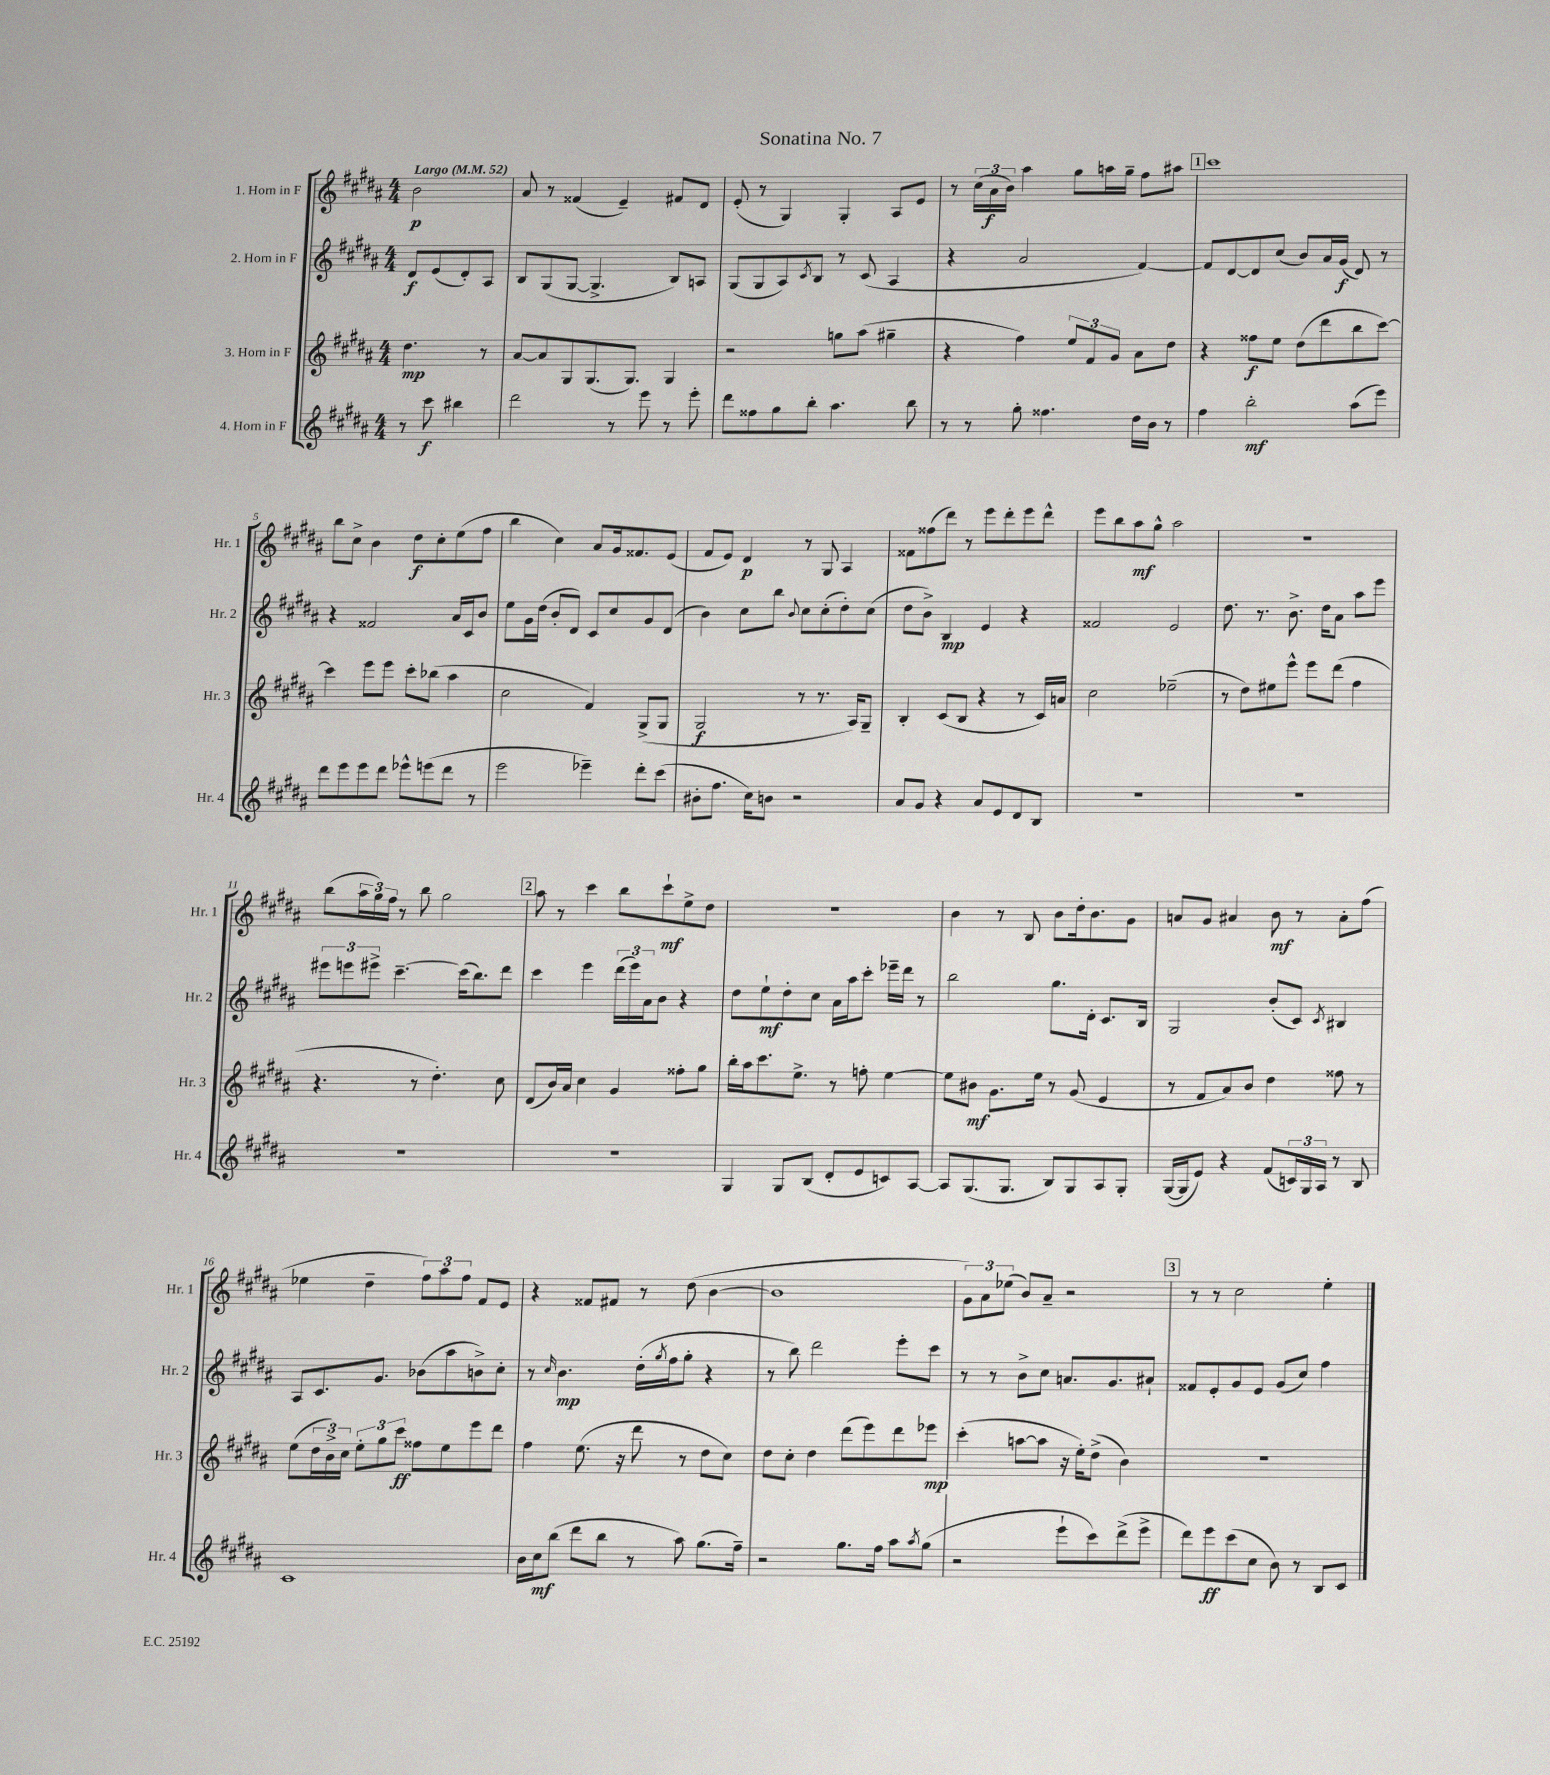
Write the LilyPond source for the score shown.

\header { title = "Sonatina No. 7" }
<<
\new StaffGroup <<
\new Staff = "s0" \with { instrumentName = "1. Horn in F" shortInstrumentName = "Hr. 1" } {
    \clef treble \key b \major \numericTimeSignature \time 4/4 \partial 2 \tempo "Largo" 4 = 52
    b'2\p |
    ais'8 r8 fisis'4( e'4--) fis'8 dis'8 |
    e'8-.( r8 gis4) gis4-. ais8 e'8 |
    r8 \tuplet 3/2 { cis''16( ais'16\f b'16) } ais''4 gis''8 a''16 gis''16-- fis''8 ais''8 |
    \mark \markup { \box "1" } cis'''1 |
    b''8 cis''8-> b'4 dis''8\f cis''8-. e''8( fis''8 |
    b''4 cis''4) ais'8 gis'16 fisis'8. e'8( |
    fis'8 e'8) dis'4\p r8 gis8 ais4 |
    fisis'8 fisis''8( dis'''8) r8 e'''8 dis'''8-. e'''8 dis'''8-^ |
    e'''8 b''8 ais''8\mf gis''8-^ ais''2 |
    R1 |
    b''8( \tuplet 3/2 { ais''16 gis''16) fis''16 } r8 b''8 gis''2 |
    \mark \markup { \box "2" } ais''8 r8 cis'''4 b''8 cis'''8-!\mf e''8-> dis''8 |
    R1 |
    b'4 r8 b8 b'8 dis''16-. b'8. gis'8 |
    a'8 gis'8 ais'4 b'8\mf r8 ais'8-. fis''8( |
    ees''4 dis''4-- \tuplet 3/2 { fis''8) ais''8 fis''8 } fis'8 e'8 |
    r4 fisis'8 fis'8 r8 dis''8( b'4~ |
    b'1 |
    \tuplet 3/2 { gis'8) ais'8 ees''8( } b'8) ais'8-- r2 |
    \mark \markup { \box "3" } r8 r8 cis''2 e''4-. \bar "|." |
}
\new Staff = "s1" \with { instrumentName = "2. Horn in F" shortInstrumentName = "Hr. 2" } {
    \clef treble \key b \major \numericTimeSignature \time 4/4 \partial 2
    dis'8\f e'8( dis'8-.) ais8 |
    b8 gis8( gis8~ gis4.-> b8) a8 |
    gis8( gis8 ais8) \acciaccatura { cis'8 } b8 r8 cis'8( ais4 |
    r4 ais'2 fis'4~) |
    \mark \markup { \box "1" } fis'8 dis'8~ dis'8 cis''8( b'8) ais'16 gis'16\f( dis'8) r8 |
    r4 fisis'2 ais'16 cis'16 b'8 |
    e''8 gis'16 dis''16( b'8-. dis'8) cis'8 cis''8 gis'8 dis'8( |
    b'4) cis''8 b''8 \appoggiatura { b'8 } cis''8 cis''8-.( dis''8-.) cis''8( |
    dis''8 b'8->) b4\mp e'4 r4 |
    fisis'2 e'2 |
    dis''8. r8. b'8.-> dis''16 ais'8 ais''8 e'''8 |
    \tuplet 3/2 { eis'''8 e'''8 eis'''8-> } cis'''4.~-- cis'''16( b''8.) dis'''8 |
    \mark \markup { \box "2" } cis'''4 e'''4 \tuplet 3/2 { dis'''16( e'''16) ais'16 } b'8 r4 |
    dis''8 e''8-!\mf dis''8-. cis''8 ais'16 ais''16 cis'''8-. ees'''16-- dis'''16 r8 |
    b''2 gis''8. dis'16-. cis'8. b16 |
    gis2 b'8-.( cis'8) \acciaccatura { cis'8 } bis4 |
    ais8 cis'8. gis'8. bes'8( ais''8 b'8->) cis''8-. |
    r8 \grace { cis''16 } b'4.\mp dis''16-.( \acciaccatura { gis''8 } fis''16 gis''8-. r4 |
    r8 b''8) dis'''2 e'''8-. cis'''8 |
    r8 r8 b'8-> cis''8 a'8. gis'8. ais'8-! |
    \mark \markup { \box "3" } fisis'8 e'8-. gis'8 e'8 gis'8( cis''8) fis''4 \bar "|." |
}
\new Staff = "s2" \with { instrumentName = "3. Horn in F" shortInstrumentName = "Hr. 3" } {
    \clef treble \key b \major \numericTimeSignature \time 4/4 \partial 2
    dis''4.\mp r8 |
    ais'8~ ais'8 gis8 gis8.( gis8.) gis4 |
    r2 g''8 ais''8( gis''4-- |
    r4 fis''4) \tuplet 3/2 { e''8 fis'8 gis'8 } ais'8 dis''8 |
    \mark \markup { \box "1" } r4 fisis''8\f e''8 dis''8( dis'''8 b''8 cis'''8~) |
    cis'''4 e'''8 e'''8 cis'''8-. bes''8( ais''4 |
    cis''2 fis'4) gis8->( gis8 |
    gis2\f r8 r8. ais16) gis8-- |
    b4-. cis'8( b8 r4 r8 cis'16) a'16 |
    cis''2 ees''2--( |
    r8 dis''8) eis''8 e'''8-^ e'''8 dis'''8( fis''4 |
    r4. r8 dis''4.-.) cis''8 |
    \mark \markup { \box "2" } dis'8( b'16) ais'16 cis''4 gis'4 fisis''8-. gis''8 |
    b''16-. ais''16 cis'''8. e''8.-> r8 f''8-. e''4~ |
    e''8 bis'8\mf gis'8. e''16 r8 gis'8( e'4 |
    r8 fis'8 ais'8) b'8 dis''4 fisis''8 r8 |
    e''8( \tuplet 3/2 { dis''16 b'16->) cis''16 } \tuplet 3/2 { e''8-. gis''8 cis'''8\ff } fisis''8 e''8 e'''8 dis'''8 |
    fis''4 e''8.( r16 dis'''8 r8 dis''8 cis''8) |
    dis''8 cis''8-. dis''4 dis'''8( e'''8) dis'''8 ees'''8\mp |
    cis'''4-.( a''8~ a''8 r16 e''16-.) dis''8->( b'4) |
    \mark \markup { \box "3" } R1 \bar "|." |
}
\new Staff = "s3" \with { instrumentName = "4. Horn in F" shortInstrumentName = "Hr. 4" } {
    \clef treble \key b \major \numericTimeSignature \time 4/4 \partial 2
    r8 cis'''8\f bis''4 |
    dis'''2 r8 e'''8 r8 e'''8-. |
    dis'''8 fisis''8 gis''8 b''8-. ais''4. b''8 |
    r8 r8 gis''8-. fisis''4. dis''16 b'16 r8 |
    \mark \markup { \box "1" } fis''4 b''2-.\mf ais''8( e'''8) |
    dis'''8 e'''8 e'''8 dis'''8 ees'''8-^ e'''8( dis'''8 r8 |
    e'''2 ees'''4--) dis'''8-. cis'''8( |
    bis'8-. fis''8. cis''16) b'8 r2 |
    ais'8 gis'8 r4 ais'8 e'8 dis'8 b8 |
    R1 |
    R1 |
    R1 |
    \mark \markup { \box "2" } R1 |
    gis4 gis8 b8( dis'8-. e'8 c'8) ais8~ |
    ais8 gis8.( gis8. b8) gis8 ais8 gis8-. |
    gis16~( gis16 e'8) r4 fis'8( \tuplet 3/2 { c'16) gis16 ais16 } r8 b8 |
    cis'1 |
    b'16 cis''16\mf b''8( dis'''8 b''8 r8 ais''8) gis''8.( fis''16--) |
    r2 gis''8. fis''16 ais''8 \acciaccatura { ais''8 } gis''8( |
    r2 e'''8-! cis'''8) dis'''8->( e'''8-> |
    \mark \markup { \box "3" } dis'''8) e'''8\ff cis'''8( cis''8 b'8) r8 b8 cis'8 \bar "|." |
}
>>
>>
